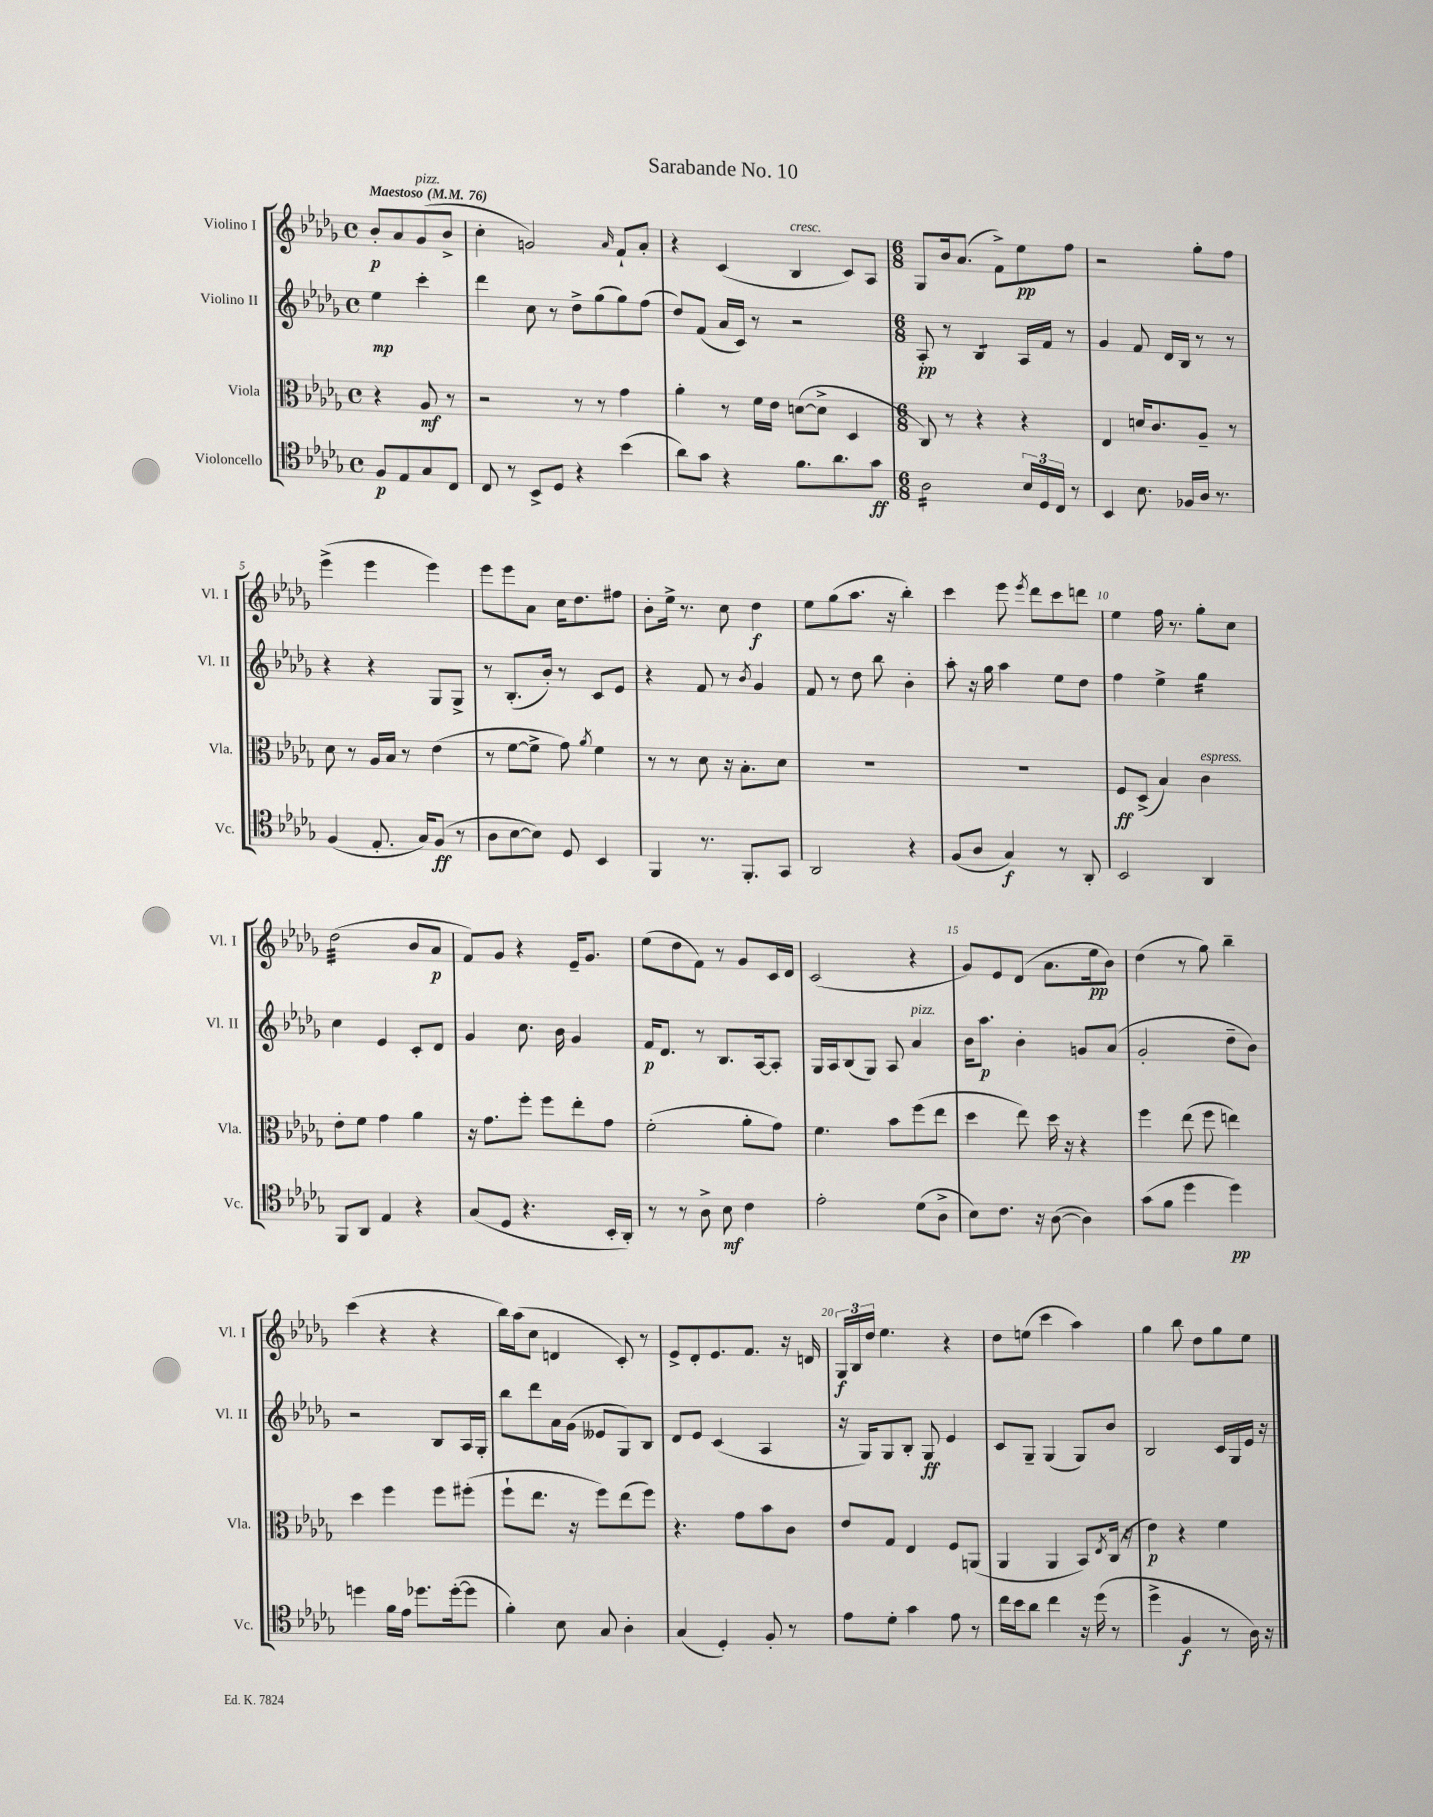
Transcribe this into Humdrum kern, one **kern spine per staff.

**kern	**kern	**kern	**kern
*staff4	*staff3	*staff2	*staff1
*clefC4	*clefC3	*clefG2	*clefG2
*k[b-e-a-d-g-]	*k[b-e-a-d-g-]	*k[b-e-a-d-g-]	*k[b-e-a-d-g-]
*M4/4	*M4/4	*M4/4	*M4/4
*met(c)	*met(c)	*met(c)	*met(c)
*MM76	*MM76	*MM76	*MM76
8F	4r	4ee-	8b-'
8E-	.	.	8a-
8G-	8A-	4ccc'	(8g-
8C	8r	.	8b-^
=	=	=	=
8C	2r	4ddd-	4cc'
8r	.	.	.
8BB-^	.	8cc	2g)
8D-	.	8r	.
4r	8r	8dd-^	.
.	8r	(8gg-	.
.	.	.	16qqa-
(4b-	4g-	8gg-)	8f`
.	.	(8ff	8a-'
=	=	=	=
8a-)	4a-'	8dd-)	4r
8g-	.	(8f	.
4r	8r	16a-	(4c
.	.	16c)	.
.	16f	8r	.
.	16e-	.	.
8.f	([8d	2r	4B-
.	8d^]	.	.
8.a-	.	.	.
.	4D-	.	8c)
8g-	.	.	8A-
=	=	=	=
*M6/8	*M6/8	*M6/8	*M6/8
2A-	8C)	8A-'	8G-
.	8r	8r	16b-
.	.	.	(8.a-
.	4r	4B-	.
.	.	.	8f^)
24B-	4r	16A-	8ee-
24D-	.	.	.
.	.	16f	.
24C	.	.	.
8r	.	8r	8ff
=	=	=	=
4BB-	4E-	4g-	2r
8.B-	16d	8f	.
.	8.c	.	.
.	.	16d-	.
16F-	.	16B-	.
16A-	8A-~	8r	8gg-'
8.r	.	.	.
.	8r	8r	8ff
=	=	=	=
(4F	8d-	4r	(4eee-^
.	8r	.	.
8.E-'	16A-	4r	4eee-
.	16B-	.	.
.	8r	.	.
16G-)	.	.	.
(8F	(4e-	8G-	4eee-)
8r	.	8G-^	.
=	=	=	=
8A-	8r	8r	8eee-
[8B-	[8f	(8.B-'	8eee-
8B-])	8f^]	.	8a-
.	.	16b-')	.
8D-	8g-)	8r	16cc
.	.	.	8.dd-
.	8qa-	.	.
4BB-	4f	8c	.
.	.	8e-	8ff#
=	=	=	=
4FF	8r	4r	8b-'
.	8r	.	16ee-^
.	.	.	8.r
8.r	8d-	8f	.
.	16r	8r	8cc
8.FF'	8.B-'	.	.
.	.	8qb-	.
.	.	4g-	4dd-
8GG-	8d-	.	.
=	=	=	=
2AA-	2.r	8f	8ee-
.	.	8r	(8gg-
.	.	8dd-	8.aa-
.	.	8bb-	.
.	.	.	16r
4r	.	4b-'	4bb-')
=	=	=	=
(8F	2.r	8aa-'	4ccc
8A-	.	16r	.
.	.	16gg-	.
4G-)	.	4aa-	8eee-
.	.	.	8qeee-
.	.	.	8ddd-
8r	.	8ee-	8ccc
8AA-'	.	8dd-	8ddd
=	=	=	=
2BB-	8F	4ff	4ee-
.	(8D-^	.	.
.	4B-)	4ee-^	16ff
.	.	.	8.r
4AA-	4c	4gg-	8gg-'
.	.	.	8cc
=	=	=	=
8FF	8e-'	4cc	(2dd-
8AA-	8f	.	.
4E-	4g-	4e-	.
4r	4a-	8c'	8b-
.	.	8d-	8a-
=	=	=	=
(8G-	16r	4g-	8f)
.	8.g-	.	.
8D-	.	.	8g-
4.r	8ff'	8.cc	4r
.	8ff	.	.
.	.	16b-	.
.	8ee-'	4g-	16e-~
.	.	.	8.g-
16BB-'	8g-	.	.
16AA-')	.	.	.
=	=	=	=
8r	(2f'	16f	(8ee-
.	.	8.d-	.
8r	.	.	8dd-
8A-^	.	8r	8f)
8B-	.	8.B-	8r
4c	8a-'	.	8g-
.	.	[16A-	.
.	8g-)	8A-']	16c
.	.	.	16d-
=	=	=	=
2e-'	4.f	16G-	(2c
.	.	16A-	.
.	.	(8B-	.
.	.	8G-)	.
.	8b-	8A-	.
(8d-	(8ff	4a-	4r
8A-^	8ee-	.	.
=	=	=	=
8B-)	4dd-	16b-	8g-)
.	.	8.aa-	.
8.c	.	.	8e-
.	8ee-)	4b-'	(8d-
16r	.	.	.
([8A-	16dd-	.	8.a-
.	16r	.	.
4A-])	4r	8g	.
.	.	.	16ee-
.	.	(8a-	8b-)
=	=	=	=
(8g-	4ff	2g-'	(4dd-
8f	.	.	.
4dd-	(8ee-	.	8r
.	8ff	.	8gg-)
4dd-)	4ee)	8dd-~	4bb-~
.	.	8b-)	.
=	=	=	=
4dd	4dd-	2r	(4ccc
16f	4ff	.	4r
16e-	.	.	.
8.dd-	.	.	.
.	8ff	8B-	4r
([16dd-'	.	.	.
8dd-]	(8ff#'	16A-	.
.	.	16G-'	.
=	=	=	=
4f')	8ff`	8bb-	16bb-)
.	.	.	(16aa-
.	8.ee-	8ddd-	8cc
8B-	.	16a-	4d
.	16r	(16g-	.
8G-	8ff)	8e--	.
4A-'	(8ee-	8G-)	8c')
.	8ff)	8B-	8r
=	=	=	=
(4G-	4.r	8d-	8e-^
.	.	8e-	8d-'
4D-')	.	(4c	8.e-
.	8g-	.	.
.	.	.	8.f
8F'	8b-	4A-	.
8r	8c	.	16r
.	.	.	16d
=	=	=	=
8e-	8e-	16r	24G-
.	.	.	24B-
.	.	16G-)	.
.	.	.	24dd-
8d-'	8G-	8G-	4.ee-
4g-	4E-	8B-'	.
.	.	8G-	.
8e-	8F	4e-	4r
8r	(8AA	.	.
=	=	=	=
16cc	4AA-	8c	8dd-
16b-	.	.	.
8a-	.	8G-~	(8ee
4cc	4AA-	(4G-	4ccc
16r	8BB-)	8G-)	4aa-)
(16dd-	.	.	.
.	8qE-	.	.
8r	(16C	8b-	.
.	16r	.	.
=	=	=	=
4dd-^	4e-)	2B-	4gg-
4F	4r	.	8bb-
.	.	.	8dd-
8r	4f	16c	8gg-
.	.	16G-	.
16A-)	.	16e-	8ee-
16r	.	16r	.
==	==	==	==
*-	*-	*-	*-
